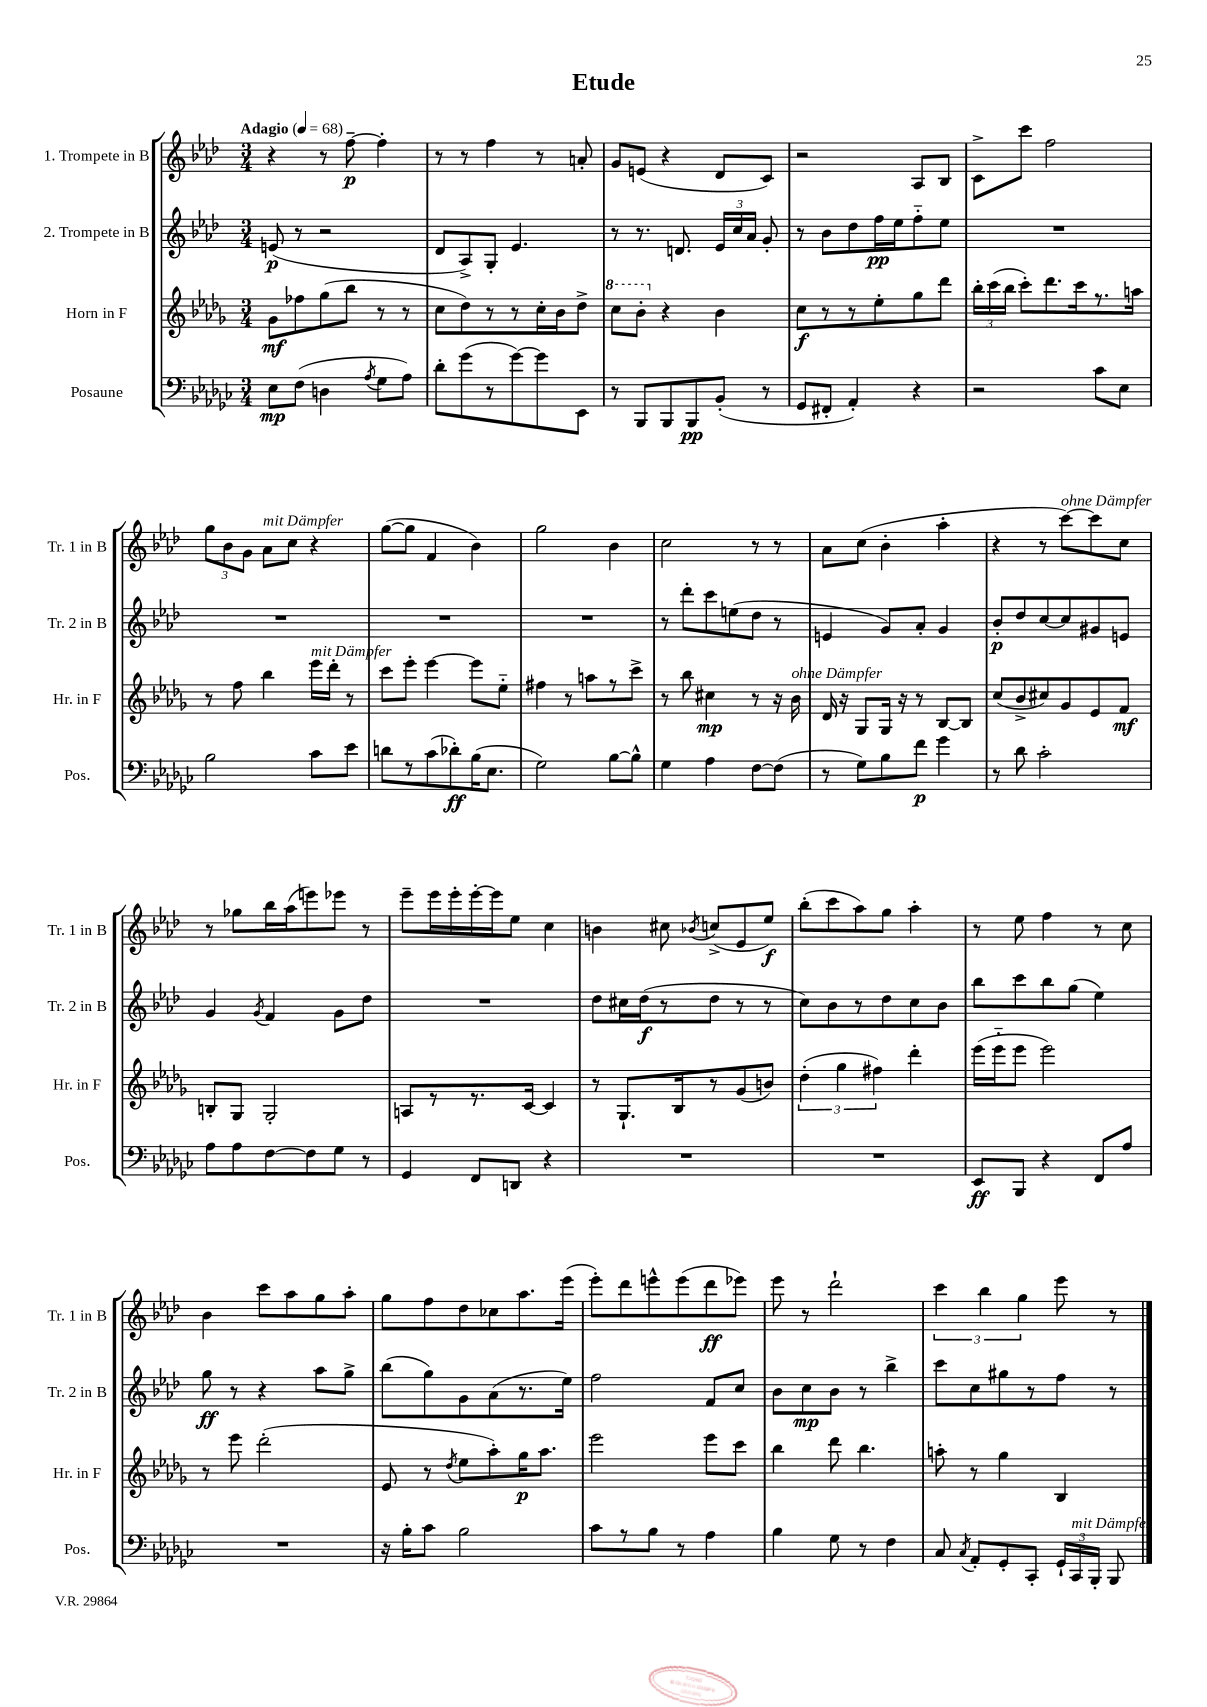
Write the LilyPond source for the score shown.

\header { title = "Etude" }
<<
\new StaffGroup <<
\new Staff = "s0" \with { instrumentName = "1. Trompete in B" shortInstrumentName = "Tr. 1 in B" } {
    \clef treble \key aes \major \numericTimeSignature \time 3/4 \tempo "Adagio" 4 = 68
    \autoBeamOff r4 r8 f''8~--\p f''4-. |
    r8 r8 f''4 r8 a'8-. |
    g'8[ e'8]( r4 des'8[ c'8]) |
    r2 aes8[ bes8] |
    c'8[-> c'''8] f''2 |
    \tuplet 3/2 { g''8[ bes'8 g'8] } aes'8[^\markup { \italic "mit Dämpfer" } c''8] r4 |
    g''8[~( g''8] f'4 bes'4) |
    g''2 bes'4 |
    c''2 r8 r8 |
    aes'8[ c''8]( bes'4-. aes''4-. |
    r4 r8 c'''8[~^\markup { \italic "ohne Dämpfer" }) c'''8 c''8] |
    r8 ges''8[ bes''16 aes''16( e'''8) ees'''8] r8 |
    ees'''8[-- ees'''16 ees'''16-. ees'''16~-. ees'''16 ees''8] c''4 |
    b'4 cis''8 \acciaccatura { bes'8 } c''8[->( ees'8 ees''8]\f) |
    bes''8[-.( c'''8 aes''8) g''8] aes''4-. |
    r8 ees''8 f''4 r8 c''8 |
    bes'4 c'''8[ aes''8 g''8 aes''8]-. |
    g''8[ f''8 des''8 ces''8 aes''8. ees'''16]( |
    ees'''8[-.) des'''8 e'''8-^ e'''8( des'''8\ff ees'''8]) |
    ees'''8 r8 des'''2-! |
    \tuplet 3/2 { c'''4 bes''4 g''4 } ees'''8 r8 \bar "|." |
}
\new Staff = "s1" \with { instrumentName = "2. Trompete in B" shortInstrumentName = "Tr. 2 in B" } {
    \clef treble \key aes \major \numericTimeSignature \time 3/4
    \autoBeamOff e'8\p( r8 r2 |
    des'8[ aes8->) g8]-. ees'4. |
    r8 r8. d'8. \tuplet 3/2 { ees'16[ c''16 aes'16] } g'8-. |
    r8 bes'8[ des''8 f''16\pp ees''16 f''8-_ ees''8] |
    R2. |
    R2. |
    R2. |
    R2. |
    r8 des'''8[-. c'''8 e''8( des''8] r8 |
    e'4 g'8[) aes'8]-. g'4 |
    bes'8[-.\p des''8 c''8~ c''8 gis'8 e'8] |
    g'4 \acciaccatura { g'8 } f'4 g'8[ des''8] |
    R2. |
    des''8[ cis''16 des''16\f( r8 des''8] r8 r8 |
    c''8[) bes'8 r8 des''8 c''8 bes'8] |
    bes''8[ c'''8 bes''8 g''8]( ees''4) |
    g''8\ff r8 r4 aes''8[ g''8]-> |
    bes''8[( g''8) g'8 aes'8( r8. ees''16]) |
    f''2 f'8[ c''8] |
    bes'8[ c''8\mp bes'8] r8 bes''4-> |
    c'''8[ c''8 gis''8 r8 f''8] r8 \bar "|." |
}
\new Staff = "s2" \with { instrumentName = "Horn in F" shortInstrumentName = "Hr. in F" } {
    \clef treble \key des \major \numericTimeSignature \time 3/4
    \autoBeamOff ges'8[\mf fes''8 ges''8( bes''8] r8 r8 |
    c''8[ des''8) r8 r8 c''16-. bes'16 des''8]-> |
    \ottava #1 c'''8[ bes''8]-. \ottava #0 r4 bes'4 |
    c''8[\f r8 r8 ees''8-. ges''8 des'''8] |
    \tuplet 3/2 { bes''16[-. c'''16( bes''16] } c'''8[-.) des'''8. c'''16 r8. a''16] |
    r8 f''8 bes''4 ees'''16[^\markup { \italic "mit Dämpfer" } des'''16]-. r8 |
    c'''8[ ees'''8]-. ees'''4~ ees'''8[ ees''8]-_ |
    fis''4 r8 a''8[ r8 c'''8]-> |
    r8 bes''8 cis''4\mp r8 r16 bes'16^\markup { \italic "ohne Dämpfer" } |
    des'16 r16 ges8[ ges16] r16 r8 bes8[~ bes8] |
    c''8[( bes'8-> cis''8) ges'8 ees'8 f'8]\mf |
    b8[-. ges8] ges2-. |
    a8[ r8 r8. c'16]~ c'4 |
    r8 ges8.[-! bes16 r8 ges'8( b'8]) |
    \tuplet 3/2 { des''4-.( ges''4 fis''4) } des'''4-. |
    ees'''16[( ees'''16-_ ees'''8] ees'''2) |
    r8 ees'''8 des'''2-.( |
    ees'8 r8 \acciaccatura { des''8 } ees''8[ aes''8-.) ges''16\p aes''8.] |
    ees'''2 ees'''8[ c'''8] |
    bes''4 des'''8 bes''4. |
    a''8-. r8 ges''4 bes4 \bar "|." |
}
\new Staff = "s3" \with { instrumentName = "Posaune" shortInstrumentName = "Pos." } {
    \clef bass \key ges \major \numericTimeSignature \time 3/4
    \autoBeamOff ees8[\mp f8]( d4 \acciaccatura { aes8 } ges8[ aes8]) |
    des'8[-. ges'8( r8 ges'8~) ges'8 ees,8] |
    r8 bes,,8[ bes,,8 bes,,8\pp bes,8]-.( r8 |
    ges,8[ fis,8]-. aes,4-.) r4 |
    r2 ces'8[ ees8] |
    bes2 ces'8[ ees'8] |
    d'8[ r8 ces'8( des'8-.\ff) bes16( ees8.] |
    ges2) bes8[~ bes8]-^ |
    ges4 aes4 f8[~ f8]( |
    r8 ges8[) bes8 f'8]\p ges'4 |
    r8 des'8 ces'2-. |
    aes8[ aes8 f8~ f8 ges8] r8 |
    ges,4 f,8[ d,8] r4 |
    R2. |
    R2. |
    ees,8[\ff bes,,8] r4 f,8[ aes8] |
    R2. |
    r16 bes16[-. ces'8] bes2 |
    ces'8[ r8 bes8] r8 aes4 |
    bes4 ges8 r8 f4 |
    ces8 \acciaccatura { ces8 } aes,8[-. ges,8-. ces,8]-. \tuplet 3/2 { ges,16[-! ces,16^\markup { \italic "mit Dämpfer" } bes,,16]-. } bes,,8 \bar "|." |
}
>>
>>
\layout { \context { \Score \remove "Bar_number_engraver" } }
